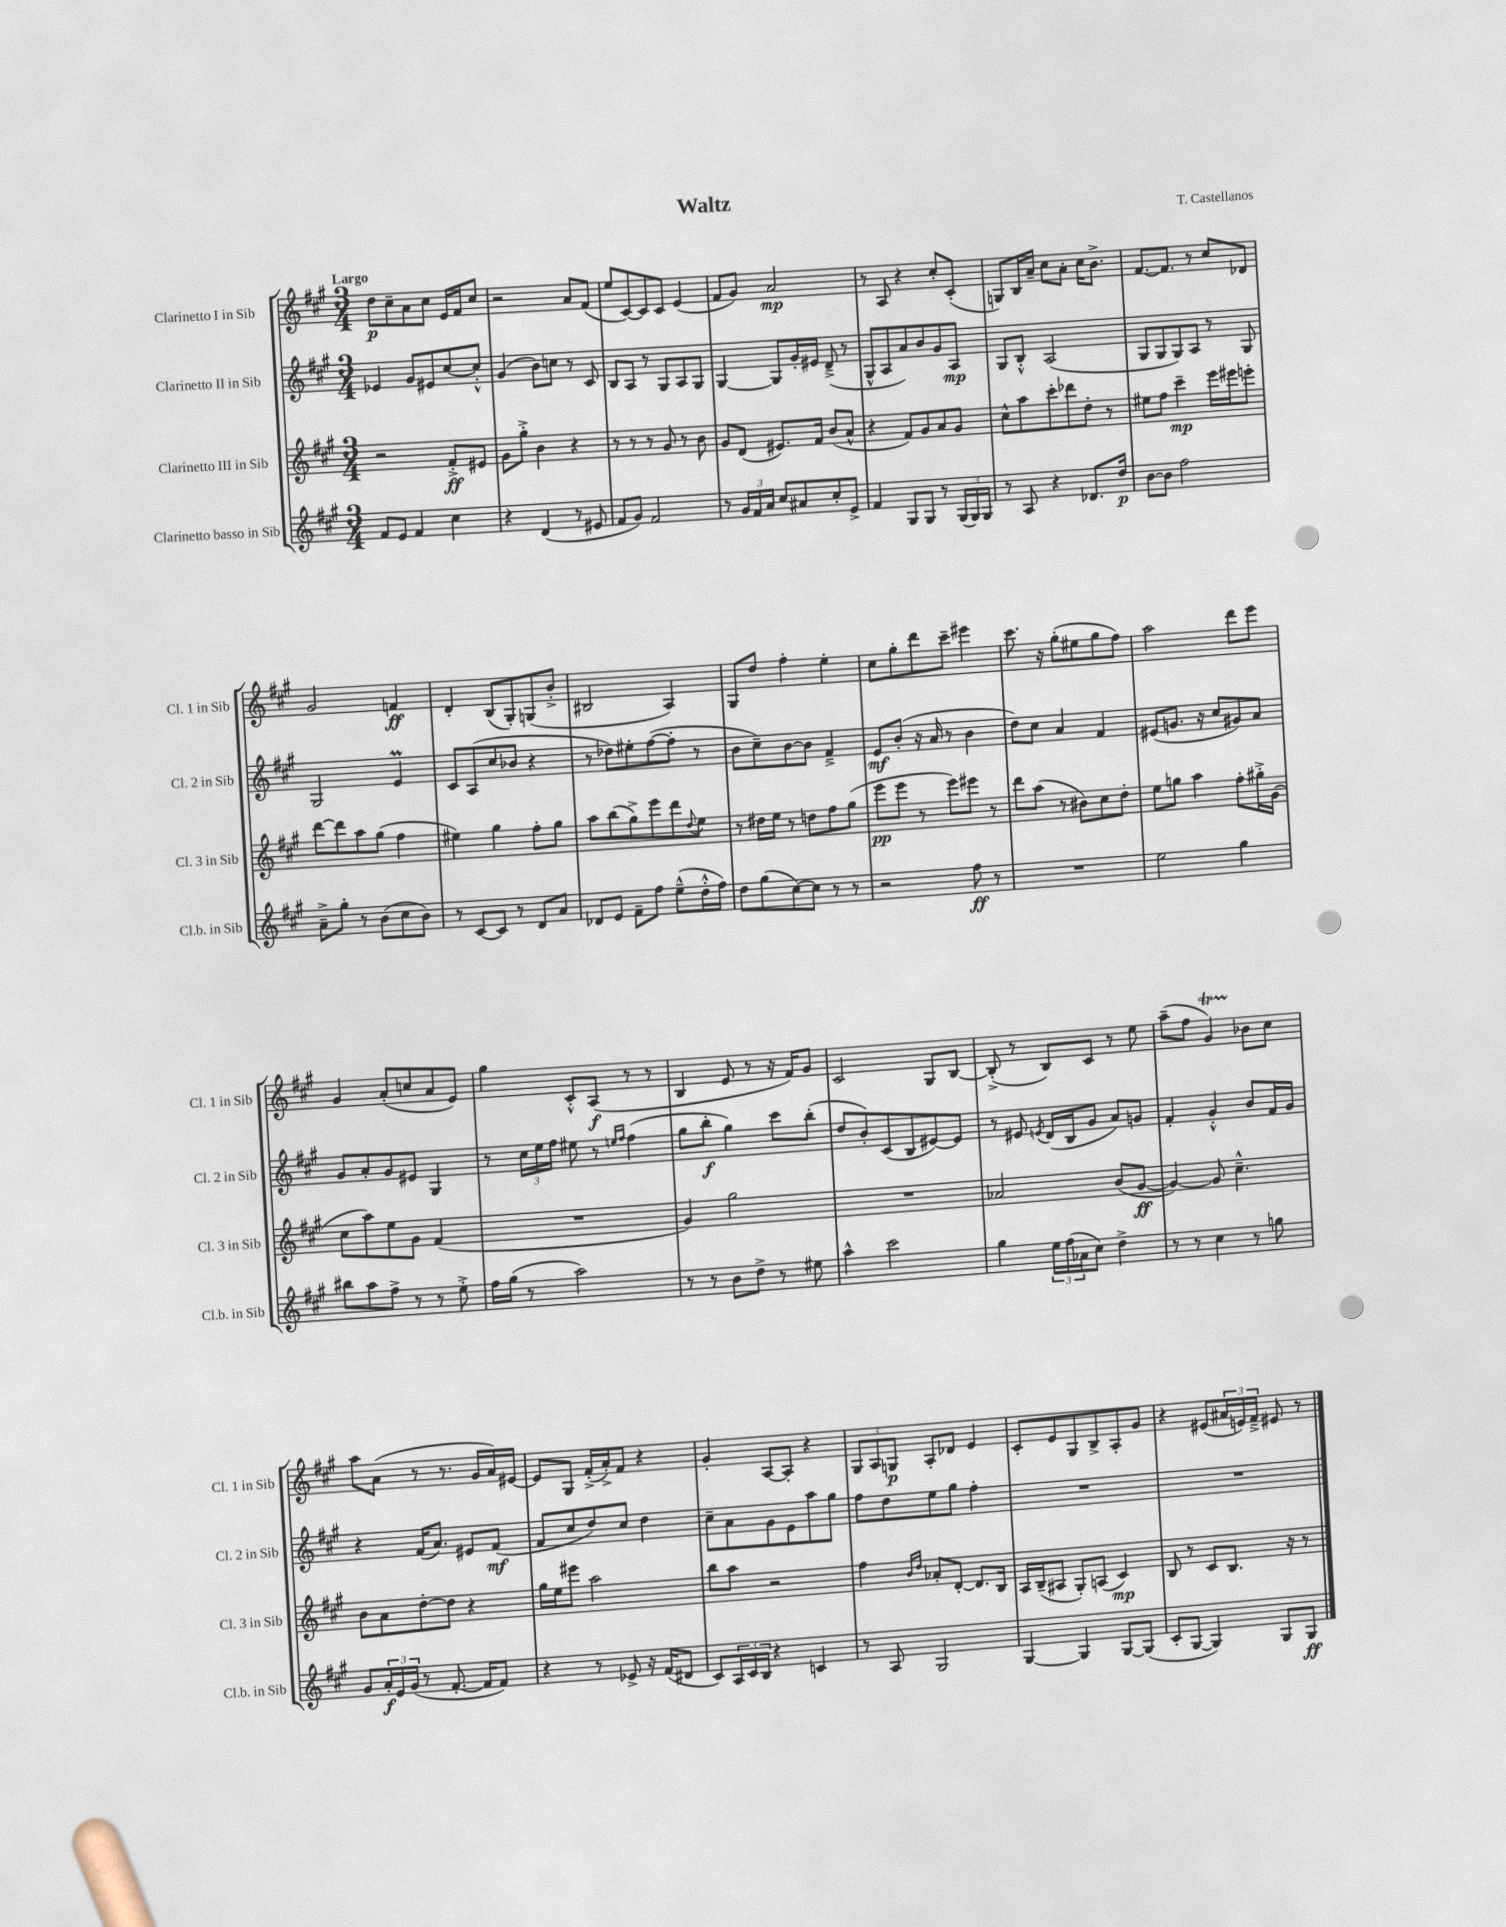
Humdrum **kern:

**kern	**dynam	**kern	**dynam	**kern	**dynam	**kern	**dynam
*part4	*part4	*part3	*part3	*part2	*part2	*part1	*part1
*staff4	*staff4	*staff3	*staff3	*staff2	*staff2	*staff1	*staff1
*I"Clarinetto basso in Sib	*	*I"Clarinetto III in Sib	*	*I"Clarinetto II in Sib	*	*I"Clarinetto I in Sib	*
*I'Cl.b. in Sib	*	*I'Cl. 3 in Sib	*	*I'Cl. 2 in Sib	*	*I'Cl. 1 in Sib	*
*clefG2	*	*clefG2	*	*clefG2	*	*clefG2	*
*k[f#c#g#]	*	*k[f#c#g#]	*	*k[f#c#g#]	*	*k[f#c#g#]	*
*M3/4	*	*M3/4	*	*M3/4	*	*M3/4	*
=1	=1	=1	=1	=1	=1	=1	=1
!	!	!	!	!	!	!LO:TX:a:B:t=Largo	!
8f#/L	.	2r	.	4e-X/	.	8dd\L	p
8e/J	.	.	.	.	.	8cc#~\	.
4f#/	.	.	.	8g#/L	.	8a\	.
.	.	.	.	8e#X/	.	8cc#\J	.
4cc#\	.	8f#'^/L	ff	[8cc#/	.	16e/LL	.
.	.	.	.	.	.	16f#/J	.
.	.	8e#X/J	.	8cc#'^^/J]	.	8cc#/J	.
=2	=2	=2	=2	=2	=2	=2	=2
4r	.	8g#\L	.	(4g#/	.	2r	.
.	.	8gg#'^\J	.	.	.	.	.
(4d/	.	4b\	.	8b\L)	.	.	.
.	.	.	.	8ccn\J	.	.	.
8r	.	4r	.	8r	.	8a/L	.
8e#X/	.	.	.	8c#/	.	(8f#/J	.
=3	=3	=3	=3	=3	=3	=3	=3
8f#/L	.	8r	.	8B/L	.	8ee/L	.
8g#/J)	.	8r	.	8A/J	.	[8c#/)	.
2f#/	.	8r	.	8r	.	8c#/]	.
.	.	8g#/	.	8G#/L	.	8c#/J	.
.	.	8r	.	8A/	.	(4e/	.
.	.	8b\	.	8G#/J	.	.	.
=4	=4	=4	=4	=4	=4	=4	=4
8r	.	8g#/L	.	[4G#/	.	8f#/L	.
24g#/LL	.	(8d/J	.	.	.	8g#/J)	.
24f#/	.	.	.	.	.	.	.
24a/JJ	.	.	.	.	.	.	.
8cc#/L	.	8.e#X/L)	.	8G#/L]	.	2a/	mp
8a#X/	.	.	.	16g#'/L	.	.	.
.	.	16f#/Jk	.	16e#X/JJ	.	.	.
8cc#'/	.	(8b/L	.	(8d~^/	.	.	.
8e^/J	.	8a^^/J	.	8r	.	.	.
=5	=5	=5	=5	=5	=5	=5	=5
4f#/	.	4r	.	8G#^^/L	.	8r	.
.	.	.	.	8A/	.	8A/	.
8G#/L	.	8f#/L)	.	8a/)	.	4r	.
8G#/J	.	8g#/	.	8b/	.	.	.
8r	.	8a/	.	8g#/	.	8cc#'/L	.
(24G#/LL	.	8g#/J	.	8A/J	mp	(8c#'/J	.
24G#/)	.	.	.	.	.	.	.
24G#/JJ	.	.	.	.	.	.	.
=6	=6	=6	=6	=6	=6	=6	=6
8r	.	8cc#^^\L	.	8G#/L	.	8Gn/L)	.
8A/	.	8aa\	.	8B'^^/J	.	16B/L	.
.	.	.	.	.	.	16a~/JJ	.
4r	.	8ccc#'\	.	(2A/	.	8cc#\L	.
.	.	8ddd-X\	.	.	.	8a'\J	.
8.d-X/L	.	8dd'\J	.	.	.	16cc#\KL	.
.	.	.	.	.	.	8.b^\J	.
.	.	8r	.	.	.	.	.
16dd/Jk	p	.	.	.	.	.	.
=7	=7	=7	=7	=7	=7	=7	=7
[8b\L	.	8ee#X\L	.	8G#/L	.	[8.f#/L	.
8b\J]	.	8ff#\J	.	8G#/	.	.	.
.	.	.	.	.	.	8.f#/J]	.
2ff#\	.	4ccc#~\	mp	8G#/)	.	.	.
.	.	.	.	8A/J	.	8r	.
.	.	16eee\LL	.	8r	.	8cc#/L	.
.	.	16eee#X\J	.	.	.	.	.
.	.	8eeen'\J	.	8G#/	.	8d-X/J	.
!!LO:LB:g=z
=8	=8	=8	=8	=8	=8	=8	=8
8a~^\L	.	[8ddd\L	.	2G#/	.	2g#/	.
8gg#'\J	.	8ddd\]	.	.	.	.	.
8r	.	8aa\	.	.	.	.	.
(8b\L	.	(8gg#\J	.	.	.	.	.
8cc#\	.	4ff#\	.	4eM/	.	4fn/	ff
8b\J)	.	.	.	.	.	.	.
=9	=9	=9	=9	=9	=9	=9	=9
8r	.	4ee#X\)	.	8c#/L	.	4d'/	.
[8c#/L	.	.	.	(8A/	.	.	.
8c#/J]	.	4gg#\	.	8cc#/	.	(8B/L	.
8r	.	.	.	8b-X/J	.	8G#'/)	.
8d/L	.	8ff#'\L	.	4r	.	(8Gn/	.
8a/J	.	8gg#\J	.	.	.	8b'^/J	.
=10	=10	=10	=10	=10	=10	=10	=10
8d-X/L	.	8aa\L	.	8r	.	2B#X/	.
8e/J	.	(8bb\	.	8dd-X\L)	.	.	.
8f#~\L	.	8gg#^\)	.	8ee#X'\	.	.	.
8ff#\J	.	8eee\	.	([8ff#\	.	.	.
(8ee~^^\L	.	8ddd\	.	8ff#'\J]	.	4A/)	.
.	.	8qqdd/	.	.	.	.	.
16dd'^^\L	.	8ee\J	.	8r	.	.	.
16ff#\JJ)	.	.	.	.	.	.	.
=11	=11	=11	=11	=11	=11	=11	=11
8dd\L	.	8r	.	8b\L	.	8G#/L	.
(8gg#\	.	16dd#X\LL	.	8cc#~\)	.	8dd/J	.
.	.	16ee\JJ	.	.	.	.	.
[8cc#\)	.	8r	.	[8b\	.	4ff#'\	.
8cc#\J]	.	8ddn\L	.	8b\J]	.	.	.
8r	.	8ff#\	.	4f#~^/	.	4ee'\	.
8r	.	(8gg#\J	.	.	.	.	.
=12	=12	=12	=12	=12	=12	=12	=12
2r	.	8eee\L	pp	8e/L	mf	8cc#\L	.
.	.	8eee\J	.	(8b'/J	.	8gg#'\	.
.	.	8r	.	16r	.	8ddd\	.
.	.	.	.	16a/	.	.	.
.	.	8eee\L)	.	8r	.	8ccc#~\J	.
8ff#\	ff	8eee#X\J	.	4b\	.	4eee#X\	.
8r	.	8r	.	.	.	.	.
=13	=13	=13	=13	=13	=13	=13	=13
2.r	.	8ddd\L	.	8dd\L)	.	8.ccc#\	.
.	.	(8aa\J	.	8cc#\J	.	.	.
.	.	.	.	.	.	16r	.
.	.	8r	.	4a/	.	(8gg#'\L	.
.	.	8b#X\L)	.	.	.	8ee#X\	.
.	.	8cc#\	.	4f#/	.	8gg#\	.
.	.	8dd'\J	.	.	.	8ff#\J)	.
=14	=14	=14	=14	=14	=14	=14	=14
2ee\	.	8ee\L	.	(8e#X/L	.	2aa\	.
.	.	8ggn\J	.	8.gn/J	.	.	.
.	.	4aa\	.	.	.	.	.
.	.	.	.	16r	.	.	.
.	.	.	.	8cc#/L	.	.	.
4gg#\	.	8ff#'\L	.	8g#X/)	.	8ddd\L	.
.	.	16gg#X'^\L	.	8a/J	.	8eee\J	.
.	.	(16g#\JJ	.	.	.	.	.
!!LO:LB:g=z
=15	=15	=15	=15	=15	=15	=15	=15
8bb#X\L	.	8cc#\L	.	8g#/L	.	4g#/	.
8aa\	.	8aa\)	.	8a'/	.	.	.
8ff#^\J	.	8ee\	.	8g#/	.	(8a'/L	.
8r	.	8g#\J	.	8e#X/J	.	8ccn/	.
8r	.	(4f#/	.	4G#/	.	8a/	.
8ee'^\	.	.	.	.	.	8e/J)	.
=16	=16	=16	=16	=16	=16	=16	=16
16ff#\LL	.	2.r	.	8r	.	4gg#\	.
(16gg#\JJ	.	.	.	.	.	.	.
8r	.	.	.	24cc#\LL	.	.	.
.	.	.	.	24ee\	.	.	.
.	.	.	.	24ff#\JJ	.	.	.
2aa\)	.	.	.	8ee#X\	.	8c#'^^/L	.
.	.	.	.	8r	.	(8A/J	f
.	.	.	.	16qqeen/LL	.	.	.
.	.	.	.	16qqff#/JJ	.	.	.
.	.	.	.	(4ff#\	.	8r	.
.	.	.	.	.	.	8r	.
=17	=17	=17	=17	=17	=17	=17	=17
8r	.	4g#/)	.	8gg#\L	.	4B/	.
8r	.	.	.	8bb'\J	f	.	.
8b\L	.	2gg#\	.	4gg#\)	.	8e/	.
8dd^\J	.	.	.	.	.	8r	.
8r	.	.	.	8ccc#\L	.	16r	.
.	.	.	.	.	.	16f#/KL)	.
8ee#X\	.	.	.	(8bb'\J	.	8g#/J	.
=18	=18	=18	=18	=18	=18	=18	=18
4aa^^\	.	2.r	.	8dd/L	.	2c#/	.
.	.	.	.	8b'/)	.	.	.
2ccc#\	.	.	.	(8c#/	.	.	.
.	.	.	.	8B/	.	.	.
.	.	.	.	[8e#X/)	.	8G#/L	.
.	.	.	.	8e#/J]	.	[8B/J	.
=19	=19	=19	=19	=19	=19	=19	=19
4gg#\	.	2a-X/	.	8r	.	(8B'^/]	.
.	.	.	.	8e#X/	.	8r	.
.	.	.	.	8qen/	.	.	.
24ee\LL	.	.	.	(16d/LL	.	8B/L)	.
(24ff#\	.	.	.	.	.	.	.
.	.	.	.	16B/J	.	.	.
24a-X\J	.	.	.	.	.	.	.
8cc#\J)	.	.	.	8g#/J	.	8c#/J	.
4dd^\	.	(8b/L	.	8a/L)	.	8r	.
.	.	[8g#/J	ff	8gn/J	.	8ee\	.
=20	=20	=20	=20	=20	=20	=20	=20
8r	.	4g#/_)	.	4f#'/	.	(8aa~\L	.
8r	.	.	.	.	.	8ff#\J	.
4cc#\	.	8g#/]	.	4g#'^^/	.	4g#t/)	.
.	.	4.cc#~^^\	.	.	.	.	.
8r	.	.	.	8b/L	.	8b-X\L	.
8ggn\	.	.	.	16f#/L	.	8cc#\J	.
.	.	.	.	16g#/JJ	.	.	.
!!LO:LB:g=z
=21	=21	=21	=21	=21	=21	=21	=21
8g#/L	.	8b\L	.	4r	.	8aa\L	.
24a'/L	f	8a\	.	.	.	(8a\J	.
24e/	.	.	.	.	.	.	.
(24g#/JJ	.	.	.	.	.	.	.
8r	.	[8dd'\	.	(16f#/KL	.	8r	.
.	.	.	.	8.a/J)	.	.	.
[8.f#'/	.	8dd\J]	.	.	.	8.r	.
.	.	4r	.	8e#X/L	.	.	.
16f#/KL]	.	.	.	.	.	16g#/LL	.
8f#/J)	.	.	.	(8f#/J	mf	16a/)	.
.	.	.	.	.	.	[16e#X/JJ	.
=22	=22	=22	=22	=22	=22	=22	=22
4r	.	16gg#\LL	.	8f#/L	.	8e#/L]	.
.	.	16ee\J	.	.	.	.	.
.	.	8eee#X\J	.	8cc#/	.	8G#/J	.
8r	.	2aa\	.	8dd/)	.	(16f#'^/LL	.
.	.	.	.	.	.	16a'^/J)	.
8e-X^/	.	.	.	8cc#/J	.	8f#/J	.
16r	.	.	.	4dd\	.	4r	.
(16f#/KL	.	.	.	.	.	.	.
8d#X/J	.	.	.	.	.	.	.
=23	=23	=23	=23	=23	=23	=23	=23
8c#/L)	.	8bb\L	.	8cc#~\L	.	4g#'/	.
24A/L	.	8aa\J	.	8a\	.	.	.
24c#/	.	.	.	.	.	.	.
24B/JJ	.	.	.	.	.	.	.
4r	.	2r	.	8g#\	.	[8A/L	.
.	.	.	.	8e\	.	8A'/J]	.
4cn/	.	.	.	8aa\	.	4r	.
.	.	.	.	8gg#\J	.	.	.
=24	=24	=24	=24	=24	=24	=24	=24
8r	.	4ff#\	.	8ff#\L	.	12G#/L	.
.	.	.	.	.	.	12A/	.
8A/	.	.	.	8dd\	.	.	.
.	.	.	.	.	.	12Gn/J	p
.	.	16qqb/LL	.	.	.	.	.
.	.	16qqdd/JJ	.	.	.	.	.
2G#/	.	8a-X'/L	.	8ee\	.	8A'/L	.
.	.	[8d'/J	.	8gg#\J	.	8d-X/J	.
.	.	8.d/L]	.	4ff#'\	.	4e/	.
.	.	16B/Jk	.	.	.	.	.
=25	=25	=25	=25	=25	=25	=25	=25
[4G#/	.	16A/LL	.	2.r	.	8c#'/L	.
.	.	(16B~/J	.	.	.	.	.
.	.	8A#X/J	.	.	.	8e/	.
4G#/]	.	8G#'/L)	.	.	.	8G#/	.
.	.	(8An/J	.	.	.	8B^/	.
[8G#/L	.	4c#/)	mp	.	.	8A'/	.
(8G#/J]	.	.	.	.	.	8g#/J	.
=26	=26	=26	=26	=26	=26	=26	=26
8c#'/L	.	8B/	.	2.r	.	4r	.
[8G#/J	.	8r	.	.	.	.	.
4G#/])	.	8c#/L	.	.	.	(8e#X/L	.
.	.	8.B/J	.	.	.	24a#X/L	.
.	.	.	.	.	.	24en/)	.
.	.	.	.	.	.	24f#~^/JJ	.
8G#/L	.	.	.	.	.	8e#X/	.
.	.	16r	.	.	.	.	.
8G#/J	ff	8r	.	.	.	8r	.
==	==	==	==	==	==	==	==
*-	*-	*-	*-	*-	*-	*-	*-
